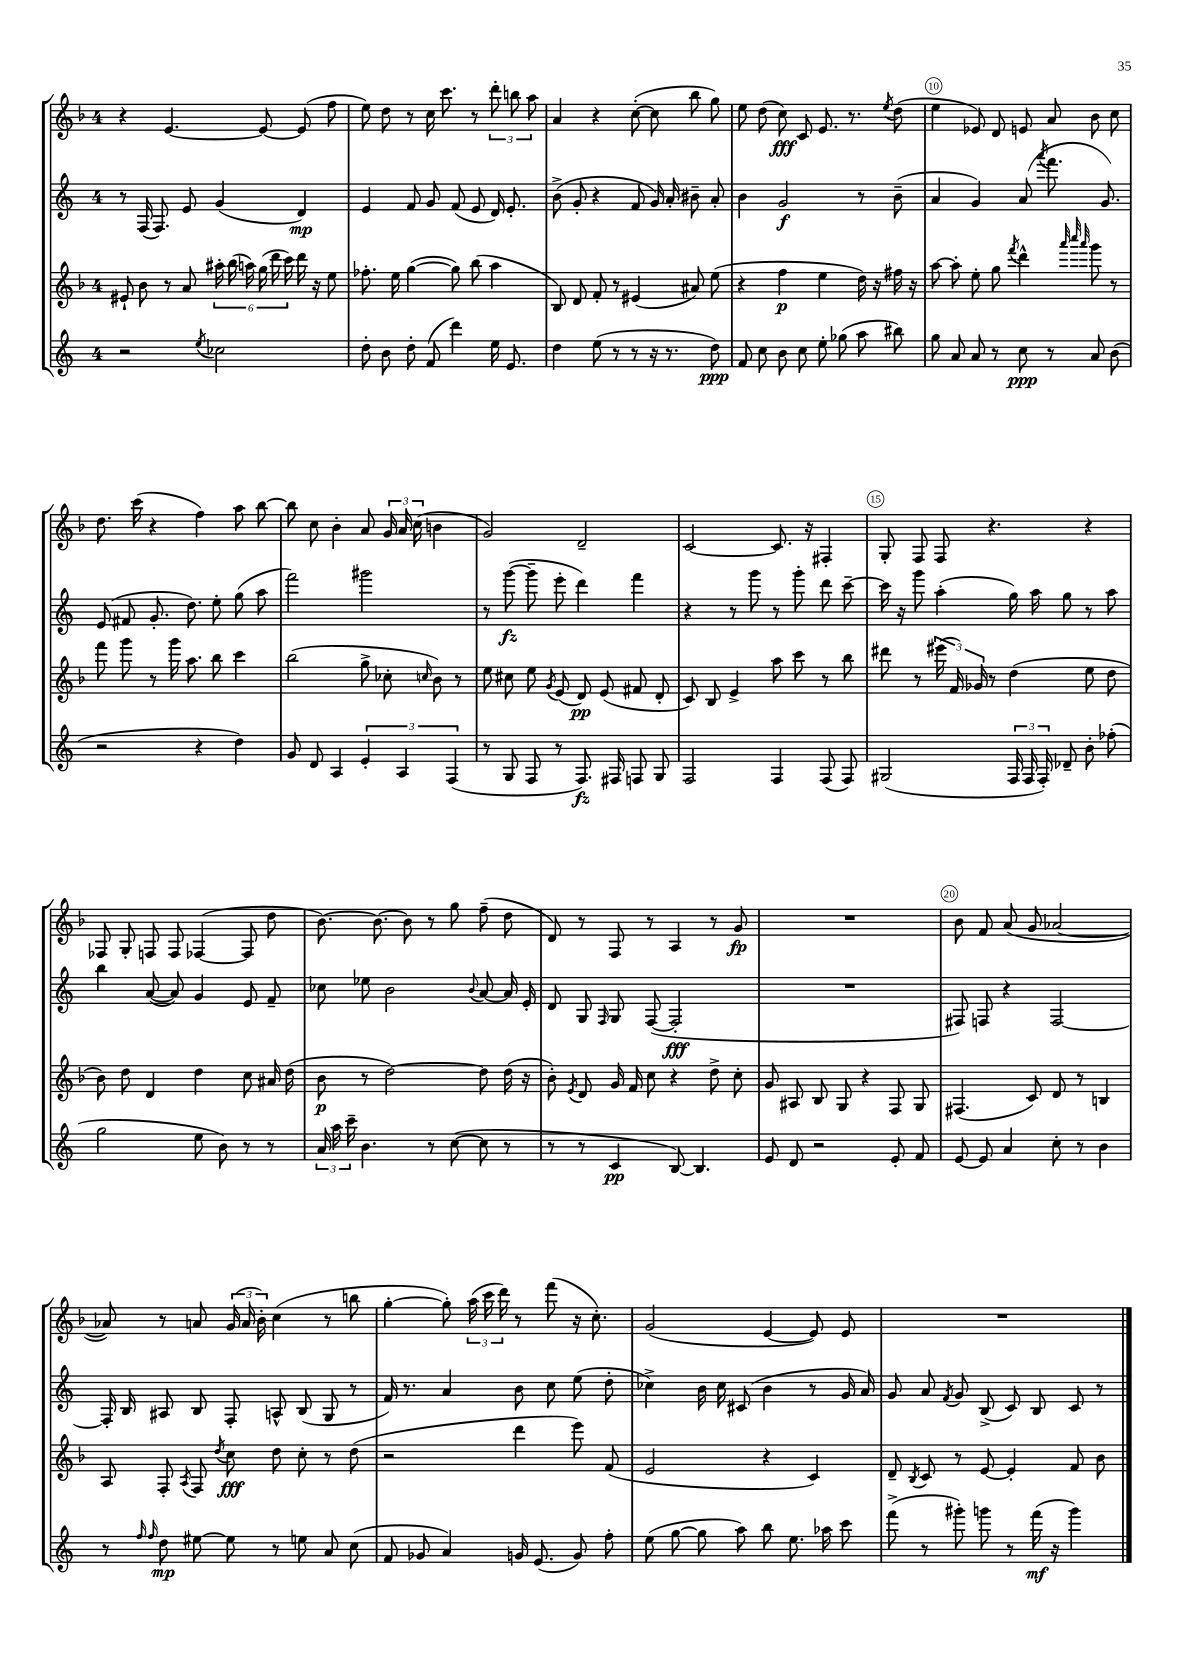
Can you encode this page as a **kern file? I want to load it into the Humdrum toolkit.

**kern	**kern	**kern	**kern
*staff4	*staff3	*staff2	*staff1
*clefG2	*clefG2	*clefG2	*clefG2
*k[]	*k[b-]	*k[]	*k[b-]
*M4/4	*M4/4	*M4/4	*M4/4
2r	8e#`	8r	4r
.	8b-	(16F	.
.	.	8.F)	.
.	8r	.	[4.e
.	8a	8e	.
8qee	.	.	.
2cc-	24aa#'	(4g	.
.	(24bb-	.	.
.	24aa)	.	.
.	(24gg	.	8e_
.	24ddd	.	.
.	24ccc)	.	.
.	16ddd	4d)	(8e]
.	16r	.	.
.	8ee	.	8ff
=	=	=	=
8dd'	8.ff-'	4e	8ee)
8b	.	.	8dd
.	16ee	.	.
8dd'	([4gg	8f	8r
(8f	.	8g	16cc
.	.	.	8.ccc
4ddd)	8gg])	(8f	.
.	(8bb-	8e	8r
16ee	4aa	16d)	12ddd'
8.e	.	8.e'	.
.	.	.	12bb
.	.	.	12aa
=	=	=	=
4dd	8B-)	(8b^	4a
.	8d	8g'	.
(8ee	8f'	4r	4r
8r	8r	.	.
8r	(4e#	8f	([8cc'
16r	.	16g)	8cc]
8.r	.	16a'	.
.	8a#)	8b#~	8bb-
8dd)	(8ee	8a'	8gg)
=	=	=	=
8f	4r	4b	8ee
8cc	.	.	(8dd
8b	4ff	2g	8cc)
8cc	.	.	8c
8ee'	4ee	.	8.e
(8gg-	.	.	.
.	.	.	8.r
8aa	16dd)	8r	.
.	16r	.	.
.	.	.	8qee
8bb#)	16ff#	(8b~	(8dd
.	16r	.	.
=	=	=	=
8gg	[8aa	4a	4ee
8a	8aa']	.	.
8a	8ee'	4g)	8e-)
8r	8gg	.	8d
.	8qfff	.	.
8cc	4ddd^^	(8a	8e
.	.	8qaaa	.
8r	.	8.fff	8a
.	32qqaaa	.	.
.	32qqcccc	.	.
.	32qqaaa	.	.
8a	8ggg	.	8b-
.	.	8.g)	.
(8b	8r	.	8cc
=	=	=	=
2r	8fff	(8e	8.dd
.	8ggg	8f#	.
.	.	.	(16ccc
.	8r	8.g'	4r
.	16ggg	.	.
.	8.aa	8.dd)	.
4r	.	.	4ff)
.	8bb-	8ee'	.
4dd)	4ccc	(8gg	8aa
.	.	8aa	[8bb-
=	=	=	=
8g	(2bb-	2fff)	8bb-]
8d	.	.	8cc
4A	.	.	4b-'
6e'	8gg^	2ggg#	8a
.	8cc-'	.	24g
6A	.	.	24a
.	.	.	(24cc
.	16qqcc	.	.
.	8b-)	.	4b
(6F	.	.	.
.	8r	.	.
=	=	=	=
8r	8ee	8r	2g)
8G	8cc#	([8ggg	.
8F	8ee	8ggg~]	.
.	8qg	.	.
8r	(8e	8eee'	.
8.F)	8d)	4ddd)	2d~
.	(8e	.	.
16F#	.	.	.
8F	8f#	4fff	.
8G	8d'	.	.
=	=	=	=
2F	8c)	4r	[2c
.	8B-	.	.
.	4e^	8r	.
.	.	8ggg	.
4F	8aa	8r	8.c]
.	8ccc	8ggg'	.
.	.	.	16r
(8F	8r	8ddd	4F#'
8F)	8bb-	[8ccc~	.
=	=	=	=
(2G#	8ddd#	16ccc]	8G'
.	.	16r	.
.	8r	8ggg	8F
.	(24eee#	(4aa'	8F
.	24f)	.	.
.	24g-	.	.
.	8r	.	4.r
24F	(4dd	16gg)	.
24F	.	.	.
.	.	16aa	.
24F')	.	.	.
8d-~	.	8gg	.
8b'	8ee	8r	4r
(8ff-'	8dd	8aa	.
=	=	=	=
2gg	8b-)	4bb	8F-
.	8dd	.	8G'
.	4d	([8a	8F
.	.	8a])	8F
8ee	4dd	4g	([4F-
8b)	.	.	.
8r	8cc	8e	8F-]
8r	16a#	8f~	8dd
.	(16dd	.	.
=	=	=	=
24a	8b-	8cc-	[8.b-)
24aa	.	.	.
24ccc~	.	.	.
4.b	8r	8ee-	.
.	.	.	8.b-_
.	[2dd)	2b	.
.	.	.	8b-]
8r	.	.	8r
([8cc	.	.	8gg
.	.	8qqb	.
8cc]	8dd]	[8a	(8ff~
8r	(16dd	16a]	8dd
.	16r	16e'	.
=	=	=	=
8r	8b-')	8d	8d)
.	8qe	.	.
8r	8d	8G	8r
.	.	16qqF	.
4c	16g	8G	8F
.	16f	.	.
.	8cc	([8F	8r
[8B)	4r	2F']	4A
4.B]	.	.	.
.	8dd^	.	8r
.	8cc'	.	8g
=	=	=	=
8e	8g	1r	1r
8d	8A#	.	.
2r	8B-	.	.
.	8G	.	.
.	4r	.	.
8e'	8F	.	.
8f	8G	.	.
=	=	=	=
[8e	(4.F#	8F#)	8b-
8e]	.	8F	8f
4a	.	4r	(8a
.	8c)	.	8g
8cc'	8d	[2F	[2a-
8r	8r	.	.
4b	4B	.	.
=	=	=	=
8r	8A	16F']	8a-])
.	.	16B	.
16qqff	.	.	.
16qqff	.	.	.
8dd	8F'	8A#	8r
.	8qA	.	.
[8ee#	8F	8B	8a
.	8qdd	.	.
8ee#]	8cc	8F'	(24g
.	.	.	24a
.	.	.	24b-')
8r	8dd	8A^^	(4cc
8ee	8cc'	(8B	.
8a	8r	8G	8r
(8cc	(8dd	8r	8bb
=	=	=	=
8f	2r	16f)	[4gg'
.	.	8.r	.
8g-	.	.	.
4a)	.	4a	8gg'])
.	.	.	(24aa
.	.	.	24ccc
.	.	.	24ddd)
16g	4ddd	8b	8r
(8.e	.	.	.
.	.	8cc	(8fff
8g)	8eee)	(8ee	16r
.	.	.	8.cc')
8ff'	(8f	8dd'	.
=	=	=	=
(8ee	2e	4cc-^)	(2g
[8gg	.	.	.
8gg]	.	16b	.
.	.	16cc-	.
8aa)	.	(8c#	.
8bb	4r	4b	[4e
8.ee	.	.	.
.	4c)	8r	8e])
16aa-	.	.	.
8ccc	.	16g	8e
.	.	16a)	.
=	=	=	=
(8fff^	8d~	8g	1r
.	8qB-	.	.
8r	8c	8a	.
.	.	8qf	.
8ggg#')	8r	8g	.
8ggg	[8e	(8B^	.
8r	4e']	8c)	.
(16fff	.	8B	.
16r	.	.	.
4ggg)	8f	8c	.
.	8b-	8r	.
==	==	==	==
*-	*-	*-	*-
